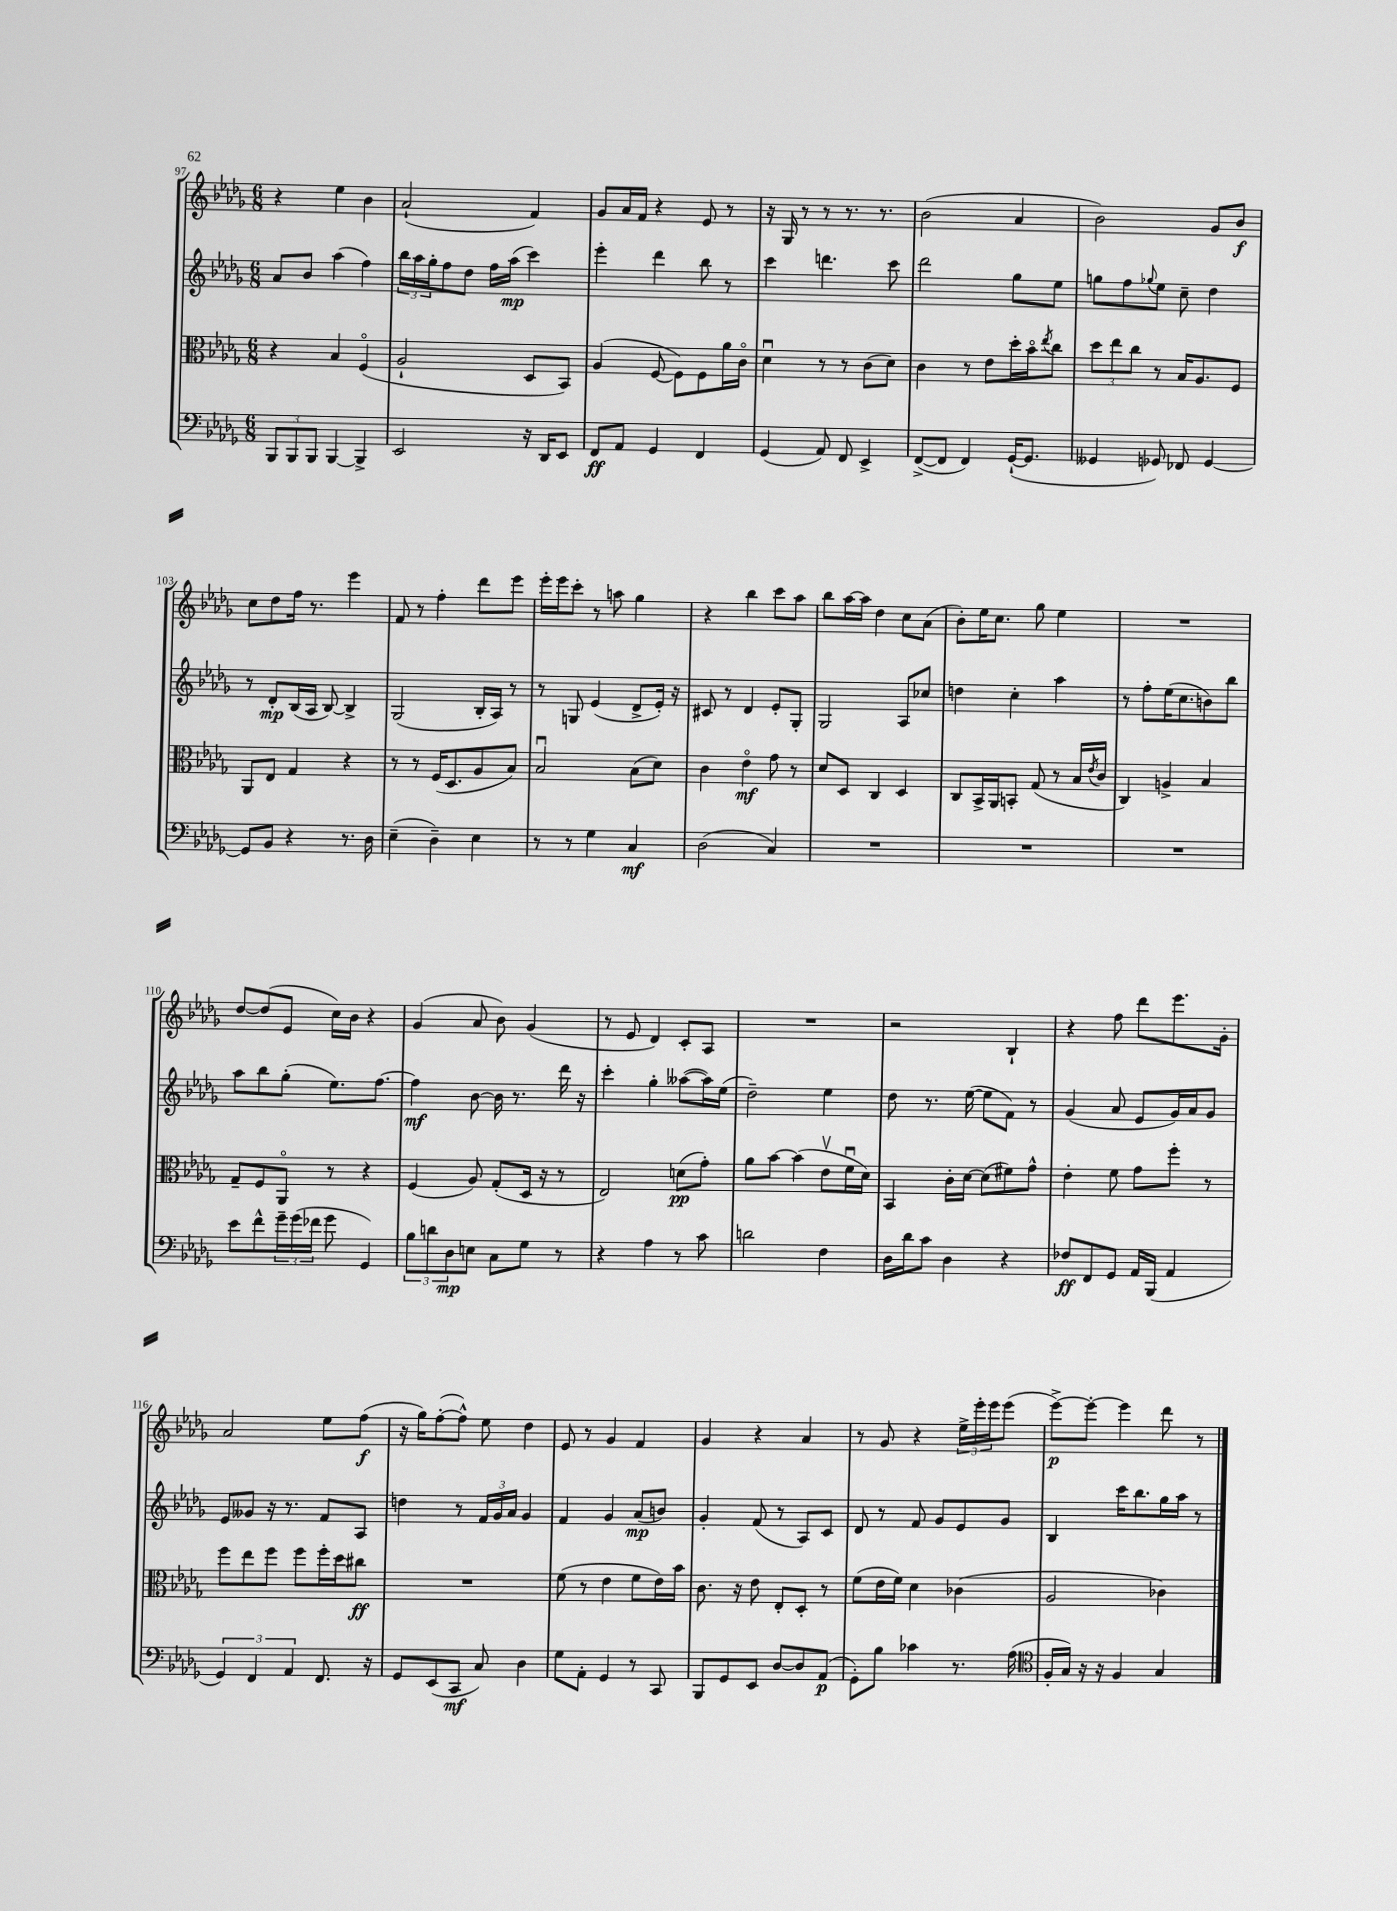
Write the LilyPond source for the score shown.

<<
\new StaffGroup <<
\new Staff = "s0" {
    \clef treble \key des \major \numericTimeSignature \time 6/8
    r4 ees''4 bes'4 |
    aes'2-!( f'4) |
    ges'8 aes'16 f'16 r4 ees'8 r8 |
    r16 ges16 r8 r8 r8. r8. |
    bes'2( aes'4 |
    bes'2) ges'8 bes'8\f |
    c''8 des''8 f''16 r8. ees'''4 |
    f'8 r8 f''4-. des'''8 ees'''8 |
    ees'''16-. ees'''16 c'''8-. r8 a''8 ges''4 |
    r4 bes''4 c'''8 aes''8 |
    bes''8 aes''16~ aes''16 des''4 c''8 aes'8( |
    bes'8-.) ees''16 c''8. ges''8 ees''4 |
    R2. |
    des''8~ des''8( ees'8 c''16) bes'16 r4 |
    ges'4( aes'8 bes'8) ges'4( |
    r8 ees'8 des'4) c'8-. aes8 |
    R2. |
    r2 bes4-! |
    r4 f''8 des'''8 ees'''8. ges'16-. |
    aes'2 ees''8 f''8\f( |
    r16 ges''16) f''8~-.( f''8-^) ees''8 des''4 |
    ees'8 r8 ges'4 f'4 |
    ges'4 r4 aes'4 |
    r8 ges'8 r4 \tuplet 3/2 { ees''16-> ees'''16-. ees'''16 } ees'''8( |
    ees'''8~->\p) ees'''8~-. ees'''4 des'''8 r8 \bar "|." |
}
\new Staff = "s1" {
    \clef treble \key des \major \numericTimeSignature \time 6/8
    aes'8 bes'8 aes''4( f''4) |
    \tuplet 3/2 { bes''16 aes''16 ges''16-. } f''8 des''8 f''16 aes''16\mp( c'''4) |
    ees'''4-. des'''4 bes''8 r8 |
    c'''4 d'''4. c'''8 |
    des'''2 ges''8 ees''8 |
    g''8 f''8 \appoggiatura { ges''8 } ees''8 c''8-- des''4 |
    r8 des'8-.\mp bes16( aes16 bes8~) bes4-> |
    ges2( bes16-. aes16) r8 |
    r8 g8 ees'4( des'8-> ees'16-.) r16 |
    cis'8 r8 des'4 ees'8-. ges8-. |
    ges2 aes8 ces''8 |
    d''4 c''4-. aes''4 |
    r8 f''8-. ees''16( c''8. b'8) bes''8 |
    aes''8 bes''8 ges''8-.( ees''8.) f''8.~ |
    f''4\mf bes'8~ bes'16 r8. des'''16 r16 |
    c'''4-. ges''4-. aeses''8~( aeses''16) ees''16( |
    des''2--) ees''4 |
    des''8 r8. ees''16~( ees''8 f'8) r8 |
    ges'4( aes'8 ees'8 ges'16) aes'16 ges'8 |
    ees'8 geses'8 r16 r8. f'8 aes8 |
    d''4 r8 \tuplet 3/2 { f'16 ges'16 aes'16 } ges'4 |
    f'4 ges'4 aes'8\mp( b'8) |
    ges'4-. f'8( r8 aes8) c'8 |
    des'8 r8 f'8 ges'8 ees'8 ges'8 |
    bes4 c'''16 bes''8. ges''16 aes''16 r8 \bar "|." |
}
\new Staff = "s2" {
    \clef alto \key des \major \numericTimeSignature \time 6/8
    r4 bes4 f4\flageolet( |
    aes2-! des8 bes,8) |
    aes4( f8~ f8) f8 aes'16 c'16\flageolet |
    des'4\downbow r8 r8 c'8( des'8) |
    c'4 r8 ees'8 des''16-. bes'16\flageolet \acciaccatura { ees''8 } c''8 |
    \tuplet 3/2 { des''8 ees''8 c''8 } r8 bes16 aes8. f8 |
    aes,8 ees8 ges4 r4 |
    r8 r8 f16( des8. aes8 bes8) |
    bes2\downbow bes8( des'8) |
    c'4 ees'4\flageolet\mf ges'8 r8 |
    des'8 des8 c4 des4 |
    c8 bes,16-> aes,16 b,8-. ges8( r8 bes16 \acciaccatura { ees'8 } c'16 |
    c4) a4-> bes4 |
    ges8-- f8 aes,8\flageolet r8 r4 |
    f4( aes8) ges8-.( des16 r16 r8 |
    ees2) d'8\pp( ges'8-.) |
    aes'8 bes'8~ bes'4( ees'8\upbow f'16\downbow des'16) |
    bes,4 c'16-. des'16~ des'8( fis'8) ges'8-^ |
    ees'4-. f'8 ges'8 f''8-. r8 |
    f''8 ees''8 f''8 f''8 f''16-. des''16 cis''8\ff |
    R2. |
    f'8( r8 ees'4 f'8 ees'16) bes'16 |
    c'8. r16 ees'8 ees8-. des8-. r8 |
    f'8( ees'16 f'16) des'4 ces'4( |
    aes2 ces'4) \bar "|." |
}
\new Staff = "s3" {
    \clef bass \key des \major \numericTimeSignature \time 6/8
    \tuplet 3/2 { bes,,8 bes,,8 bes,,8 } bes,,4~ bes,,4-> |
    ees,2 r16 des,16 ees,8 |
    f,8\ff aes,8 ges,4 f,4 |
    ges,4( aes,8) f,8 ees,4-> |
    f,8~->( f,8 f,4) ges,16~-!( ges,8. |
    geses,4 ges,8) fes,8 ges,4~ |
    ges,8 bes,8 r4 r8. des16 |
    ees4--( des4--) ees4 |
    r8 r8 ges4 c4\mf |
    des2( c4) |
    R2. |
    R2. |
    R2. |
    ees'8 f'8-^ \tuplet 3/2 { ges'16-- ges'16( fes'16 } ges'8 ges,4) |
    \tuplet 3/2 { bes8 d'8 des8\mp } e8 c8 ges8 r8 |
    r4 aes4 r8 c'8 |
    d'2 f4 |
    des16 des'16 c'8 des4 r4 |
    fes8\ff f,8 ges,8 aes,16 bes,,16( aes,4 |
    \tuplet 3/2 { ges,4) f,4 aes,4 } f,8. r16 |
    ges,8 ees,8( c,8\mf c8) des4 |
    ges8 aes,8-. ges,4 r8 c,8 |
    bes,,8 ges,8 ees,8 des8~ des8 aes,8\p( |
    ges,8-.) bes8 ces'4 r8. aes16( |
    \clef tenor f16-. ges16) r16 r16 f4 ges4 \bar "|." |
}
>>
>>
\layout { \context { \Score currentBarNumber = #97 } }
